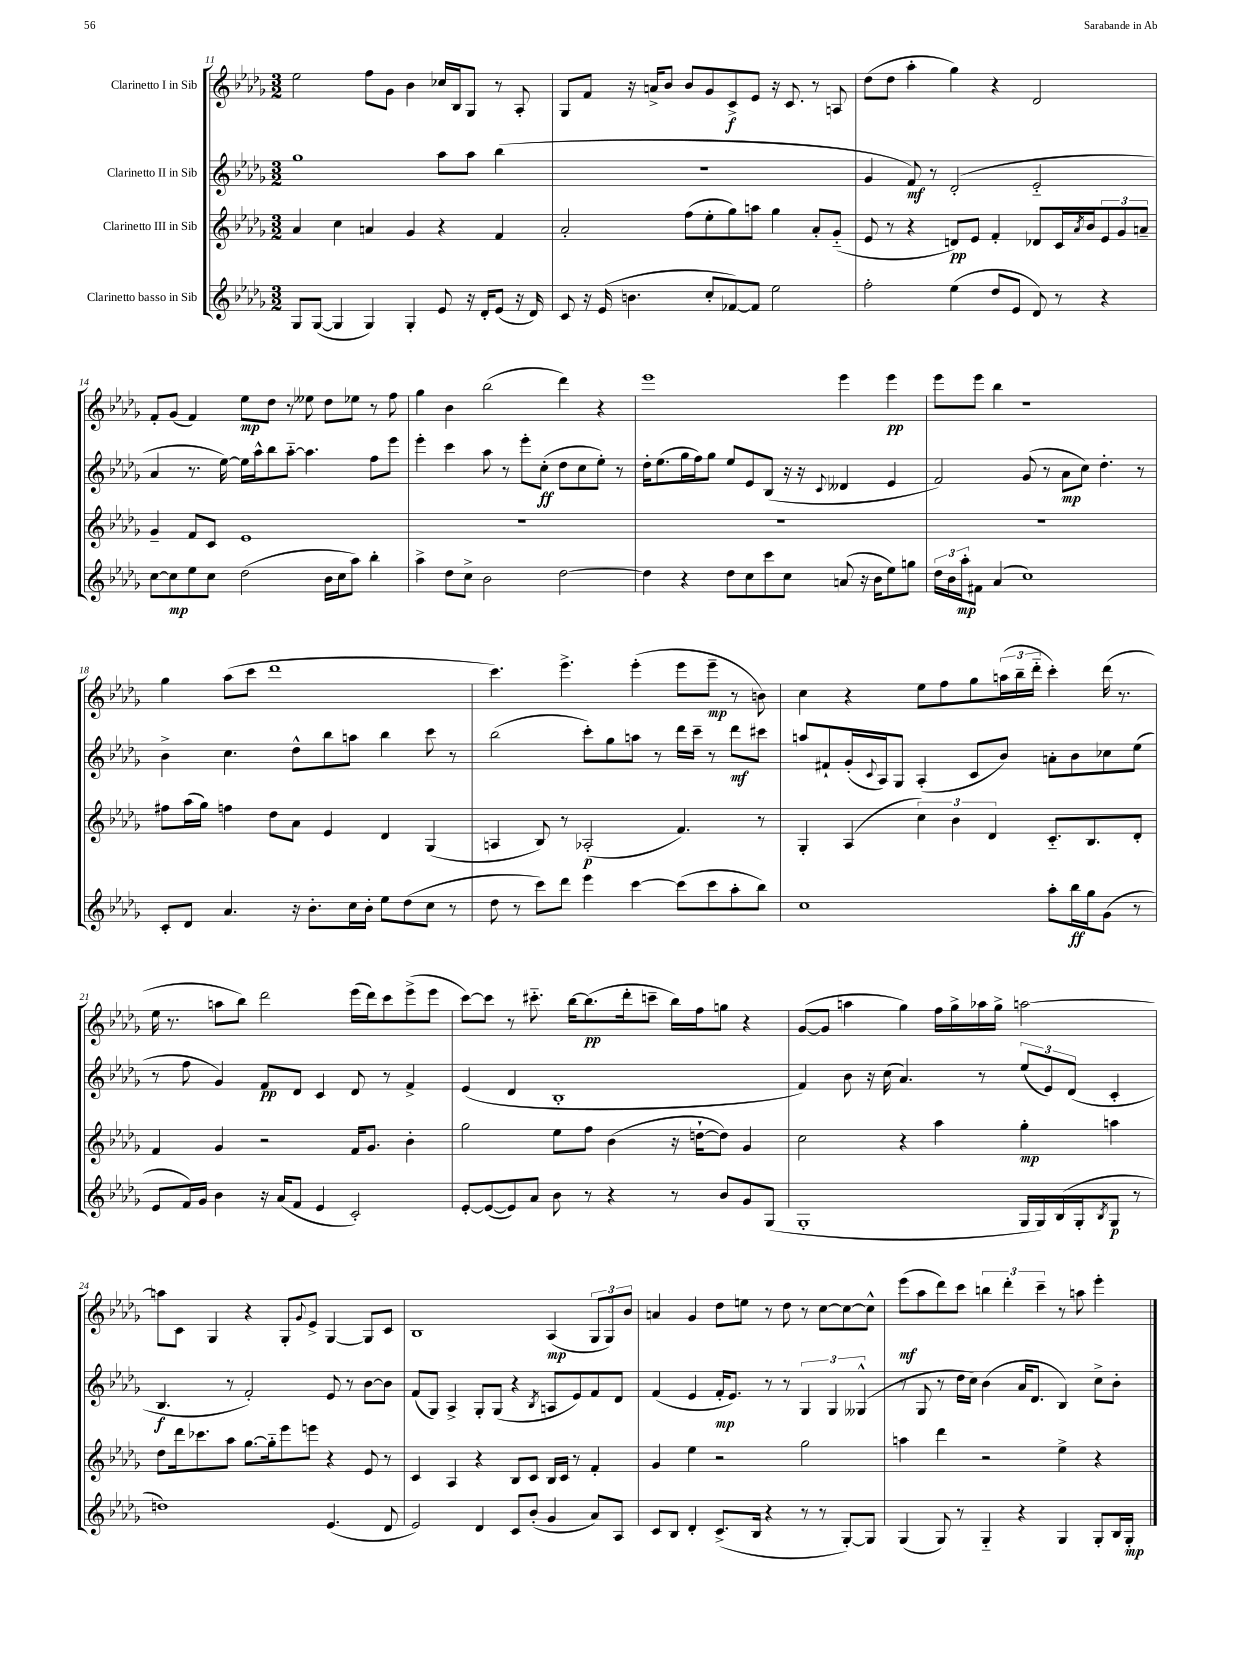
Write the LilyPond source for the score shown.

<<
\new StaffGroup <<
\new Staff = "s0" \with { instrumentName = "Clarinetto I in Sib" } {
    \clef treble \key des \major \numericTimeSignature \time 3/2
    ees''2 f''8 ges'8 bes'4 ces''16 bes16 ges8 r8 aes8-. |
    ges8 f'8 r16 a'16-> bes'8 bes'8 ges'8 c'8->\f ees'8 r16 c'8. r8 a8 |
    des''8( des''8 aes''4-. ges''4) r4 des'2 |
    f'8-. ges'8( f'4) ees''8\mp des''8 r8 eeses''8 des''8 ees''8 r8 f''8 |
    ges''4 bes'4 bes''2( des'''4) r4 |
    ees'''1 ees'''4 ees'''4\pp |
    ees'''8 ees'''8 bes''4 r1 |
    ges''4 aes''8( c'''8 des'''1 |
    c'''4.) ees'''4.-> ees'''4-.( ees'''8 ees'''8--\mp r8 b'8) |
    c''4 r4 ees''8 f''8 ges''8 \tuplet 3/2 { a''16( bes''16-- des'''16-_ } c'''4-.) des'''16( r8. |
    ees''16 r8. a''8 bes''8) des'''2 ees'''16( des'''16) c'''8 ees'''8->( ees'''8 |
    c'''8~) c'''8 r8 cis'''8.-_ bes''16~ bes''8.\pp( des'''16-. c'''8-- bes''16) f''16 g''8 r4 |
    ges'8~( ges'8 a''4 ges''4) f''16 ges''16-> aes''16 ges''16-> a''2~ |
    a''8 c'8 ges4 r4 ges8-. \appoggiatura { ges'8 } ees'8-> ges4~ ges8 c'8 |
    bes1 aes4\mp( \tuplet 3/2 { ges8 ges8) bes'8 } |
    a'4 ges'4 des''8 e''8 r8 des''8 r8 c''8~ c''8~ c''8-^ |
    ees'''8\mf( aes''8 des'''8) c'''8 \tuplet 3/2 { b''4 des'''4-. c'''4-- } r8 a''8 ees'''4-. \bar "|." |
}
\new Staff = "s1" \with { instrumentName = "Clarinetto II in Sib" } {
    \clef treble \key des \major \numericTimeSignature \time 3/2
    ges''1 aes''8 aes''8 bes''4( |
    R1. |
    ges'4 f'8\mf) r8 des'2-.( ees'2-_ |
    aes'4 r8. ees''16~) ees''16 aes''16-^ bes''8 aes''8~-_ aes''4. f''8 ees'''8 |
    ees'''4-. c'''4 aes''8 r8 ees'''8-. c''8-.\ff( des''8 c''8 ees''8-.) r8 |
    des''16-. ees''8.( ges''16 f''16) ges''8 ees''8 ees'8 bes8( r16 r16 \appoggiatura { c'8 } deses'4 ees'4 |
    f'2) ges'8( r8 aes'8\mp c''8) des''4.-. r8 |
    bes'4-> c''4. des''8-^ bes''8 a''8 bes''4 c'''8 r8 |
    bes''2( c'''8-.) ges''8 a''8 r8 des'''16 c'''16-- r8 des'''8\mf cis'''8 |
    a''8 fis'8-! ges'16-.( \appoggiatura { c'8 } aes16) ges8 aes4-.( c'8 bes'8) a'8-. bes'8 ces''8 ees''8( |
    r8 f''8 ges'4) f'8\pp des'8 c'4 des'8 r8 f'4-> |
    ees'4( des'4 bes1-. |
    f'4) bes'8 r16 c''16( aes'4.) r8 \tuplet 3/2 { ees''8( ees'8) des'8( } c'4-. |
    bes4.\f r8 f'2-.) ees'8 r8 bes'8~ bes'8 |
    f'8( ges8) aes4-> ges8-. ges8( r4 \acciaccatura { bes8 } a8 ees'8) f'8 des'8 |
    f'4( ees'4 f'16-.\mp ees'8.) r8 r8 \tuplet 3/2 { ges4 ges4 geses4-^( } |
    r8 ges8 r8 des''16 c''16) bes'4( aes'16 des'8. bes4) c''8-> bes'8-. \bar "|." |
}
\new Staff = "s2" \with { instrumentName = "Clarinetto III in Sib" } {
    \clef treble \key des \major \numericTimeSignature \time 3/2
    aes'4 c''4 a'4 ges'4 r4 f'4 |
    aes'2-. f''8( ees''8-. ges''8) a''8 ges''4 aes'8-. ges'8-_( |
    ees'8 r8 r4 d'8\pp) ees'8 f'4-. des'8 c'16 \acciaccatura { aes'8 } bes'16 \tuplet 3/2 { ees'8 ges'8 a'8-- } |
    ges'4-- f'8 c'8 ees'1 |
    R1. |
    R1. |
    R1. |
    fis''8 aes''16( ges''16) f''4 des''8 aes'8 ees'4 des'4 ges4( |
    a4 bes8) r8 aes2-.\p( f'4.) r8 |
    ges4-. aes4( \tuplet 3/2 { c''4) bes'4 des'4 } c'8.-_ bes8. des'8-. |
    f'4 ges'4 r2 f'16 ges'8. bes'4-. |
    ges''2 ees''8 f''8 bes'4( r16 d''16~-! d''8) ges'4 |
    c''2 r4 aes''4 ges''4-.\mp a''4 |
    des''8 des'''16 ces'''8. aes''8 ges''8.~ ges''16-_ ees'''8 e'''8 r4 ees'8 r8 |
    c'4 aes4 r4 bes8 c'8 bes16 c'16 r8 f'4-. |
    ges'4 ees''4 r2 ges''2 |
    a''4 des'''4 r2 ees''4-> r4 \bar "|." |
}
\new Staff = "s3" \with { instrumentName = "Clarinetto basso in Sib" } {
    \clef treble \key des \major \numericTimeSignature \time 3/2
    ges8 ges8~( ges4 ges4) ges4-. ees'8 r16 des'16-. ees'8( r16 des'16) |
    c'8 r16 ees'16( b'4. c''8-. fes'8~) fes'8 ees''2 |
    f''2-. ees''4( des''8 ees'8 des'8) r8 r4 |
    c''8~ c''8\mp ees''8 c''8 des''2( bes'16 c''16 aes''8) bes''4-. |
    aes''4-> des''8 c''8-> bes'2 des''2~ |
    des''4 r4 des''8 c''8 c'''8 c''8 a'8( r16 bes'16 ees''8) g''8 |
    \tuplet 3/2 { des''16 bes'16 aes''16-.\mp } fis'8 aes'4( c''1) |
    c'8-. des'8 aes'4. r16 bes'8.-. c''16 bes'16-. ees''8 des''8( c''8 r8 |
    des''8 r8 c'''8) des'''8 ees'''4 c'''4~ c'''8( c'''8 aes''8-. bes''8) |
    c''1 aes''8-. bes''16\ff ges''16 ges'8( r8 |
    ees'8 f'16) ges'16 bes'4 r16 aes'16( f'8 ees'4 c'2-.) |
    ees'8~-. ees'8~( ees'8) aes'8 bes'8 r8 r4 r8 bes'8 ges'8 ges8( |
    ges1-. ges16 ges16) bes16( ges16-. \acciaccatura { bes8 } ges8\p r8 |
    d''1) ees'4.( des'8 |
    ees'2) des'4 c'8 bes'8-.( ges'4 aes'8) aes8 |
    c'8 bes8 des'4-. c'8.->( bes16 r4 r8 r8 ges8~-.) ges8 |
    ges4( ges8) r8 ges4-_ r4 ges4 ges8-. bes16 ges16-.\mp \bar "|." |
}
>>
>>
\layout { \context { \Score currentBarNumber = #11 } }
